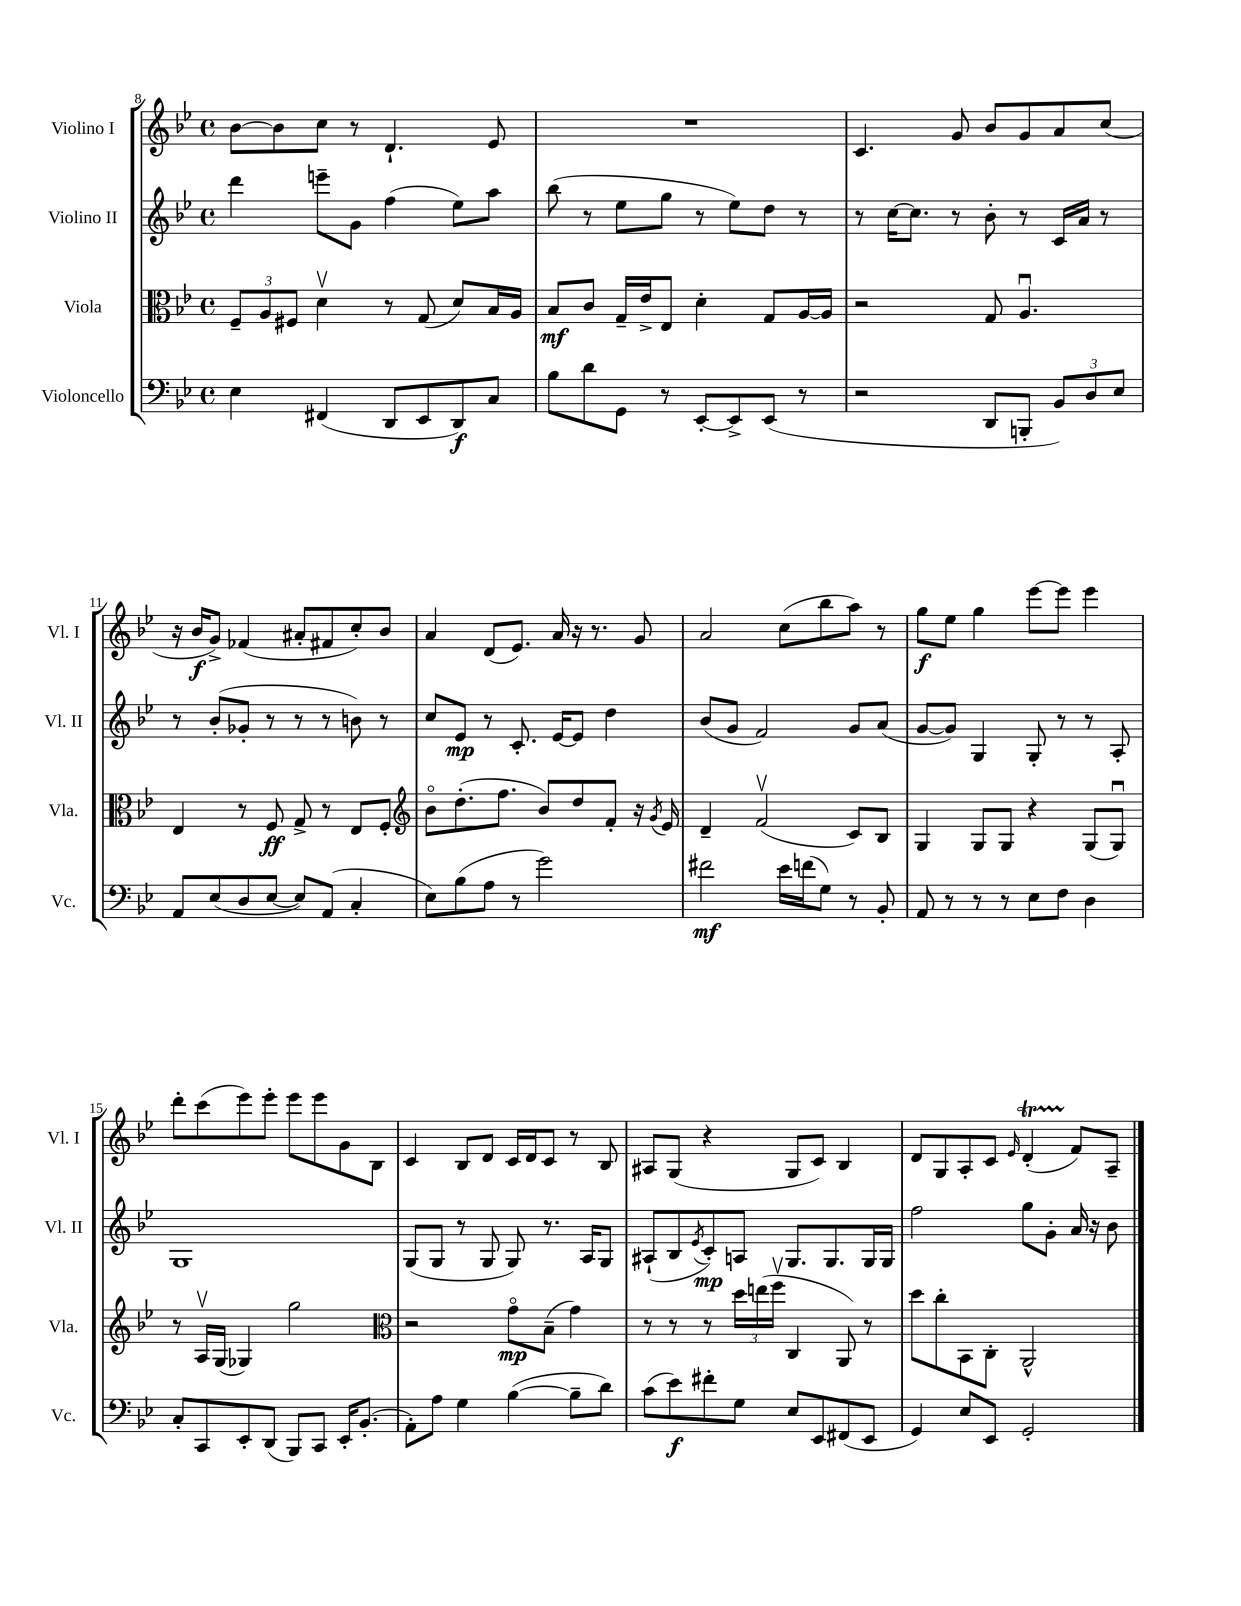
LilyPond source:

<<
\new StaffGroup <<
\new Staff = "s0" \with { instrumentName = "Violino I" shortInstrumentName = "Vl. I" } {
    \clef treble \key bes \major \defaultTimeSignature \time 4/4
    bes'8~ bes'8 c''8 r8 d'4.-! ees'8 |
    R1 |
    c'4. g'8 bes'8 g'8 a'8 c''8( |
    r16 bes'16\f g'8->) fes'4( ais'8-. fis'8 c''8-.) bes'8 |
    a'4 d'8( ees'8.) a'16 r16 r8. g'8 |
    a'2 c''8( bes''8 a''8) r8 |
    g''8\f ees''8 g''4 ees'''8~ ees'''8 ees'''4 |
    d'''8-. c'''8( ees'''8) ees'''8-. ees'''8 ees'''8 g'8 bes8 |
    c'4 bes8 d'8 c'16 d'16 c'8 r8 bes8 |
    ais8 g8( r4 g8 c'8) bes4 |
    d'8 g8 a8-. c'8 \grace { ees'16 } d'4-.\startTrillSpan( f'8\stopTrillSpan) a8-- \bar "|." |
}
\new Staff = "s1" \with { instrumentName = "Violino II" shortInstrumentName = "Vl. II" } {
    \clef treble \key bes \major \defaultTimeSignature \time 4/4
    d'''4 e'''8-- g'8 f''4( ees''8) a''8 |
    bes''8( r8 ees''8 g''8 r8 ees''8) d''8 r8 |
    r8 c''16~ c''8. r8 bes'8-. r8 c'16 a'16 r8 |
    r8 bes'8-.( ges'8-. r8 r8 r8 b'8) r8 |
    c''8 ees'8\mp r8 c'8.-. ees'16~ ees'8 d''4 |
    bes'8( g'8 f'2) g'8 a'8( |
    g'8~ g'8) g4 g8-. r8 r8 a8-. |
    g1 |
    g8( g8 r8 g8 g8) r8. a16 g8 |
    ais8-!( bes8 \acciaccatura { ees'8 } c'8-.\mp) a8 g8. g8. g16 g16 |
    f''2 g''8 g'8-. a'16 r16 bes'8 \bar "|." |
}
\new Staff = "s2" \with { instrumentName = "Viola" shortInstrumentName = "Vla." } {
    \clef alto \key bes \major \defaultTimeSignature \time 4/4
    \tuplet 3/2 { f8-- a8 fis8 } d'4\upbow r8 g8( d'8) bes16 a16 |
    bes8\mf c'8 g16-- ees'16-> ees8 d'4-. g8 a16~ a16 |
    r2 g8 a4.\downbow |
    ees4 r8 f8\ff g8-> r8 ees8 f8-. |
    \clef treble bes'8\flageolet d''8.-.( f''8. bes'8) d''8 f'8-. r16 \acciaccatura { g'8 } ees'16 |
    d'4-- f'2\upbow( c'8) bes8 |
    g4 g8 g8 r4 g8( g8\downbow) |
    r8 a16\upbow g16( ges4) g''2 |
    \clef alto r2 g'8\flageolet\mp bes8--( g'4) |
    r8 r8 r8 \tuplet 3/2 { d''16 e''16( f''16\upbow } c4 a,8) r8 |
    d''8 c''8-. bes,8 c8-. a,2-^ \bar "|." |
}
\new Staff = "s3" \with { instrumentName = "Violoncello" shortInstrumentName = "Vc." } {
    \clef bass \key bes \major \defaultTimeSignature \time 4/4
    ees4 fis,4( d,8 ees,8 d,8\f) c8 |
    bes8 d'8 g,8 r8 ees,8~-. ees,8-> ees,8( r8 |
    r2 d,8 b,,8-. \tuplet 3/2 { bes,8) d8 ees8 } |
    a,8 ees8( d8 ees8~ ees8) a,8( c4-. |
    ees8) bes8( a8 r8 g'2) |
    fis'2\mf ees'16 f'16( g8) r8 bes,8-. |
    a,8 r8 r8 r8 ees8 f8 d4 |
    c8-. c,8 ees,8-. d,8( bes,,8) c,8 ees,16-. bes,8.-.( |
    a,8-.) a8 g4 bes4~( bes8-- d'8) |
    c'8( ees'8\f) fis'8-. g8 ees8 ees,8 fis,8( ees,8 |
    g,4) ees8 ees,8 g,2-. \bar "|." |
}
>>
>>
\layout { \context { \Score currentBarNumber = #8 } }
